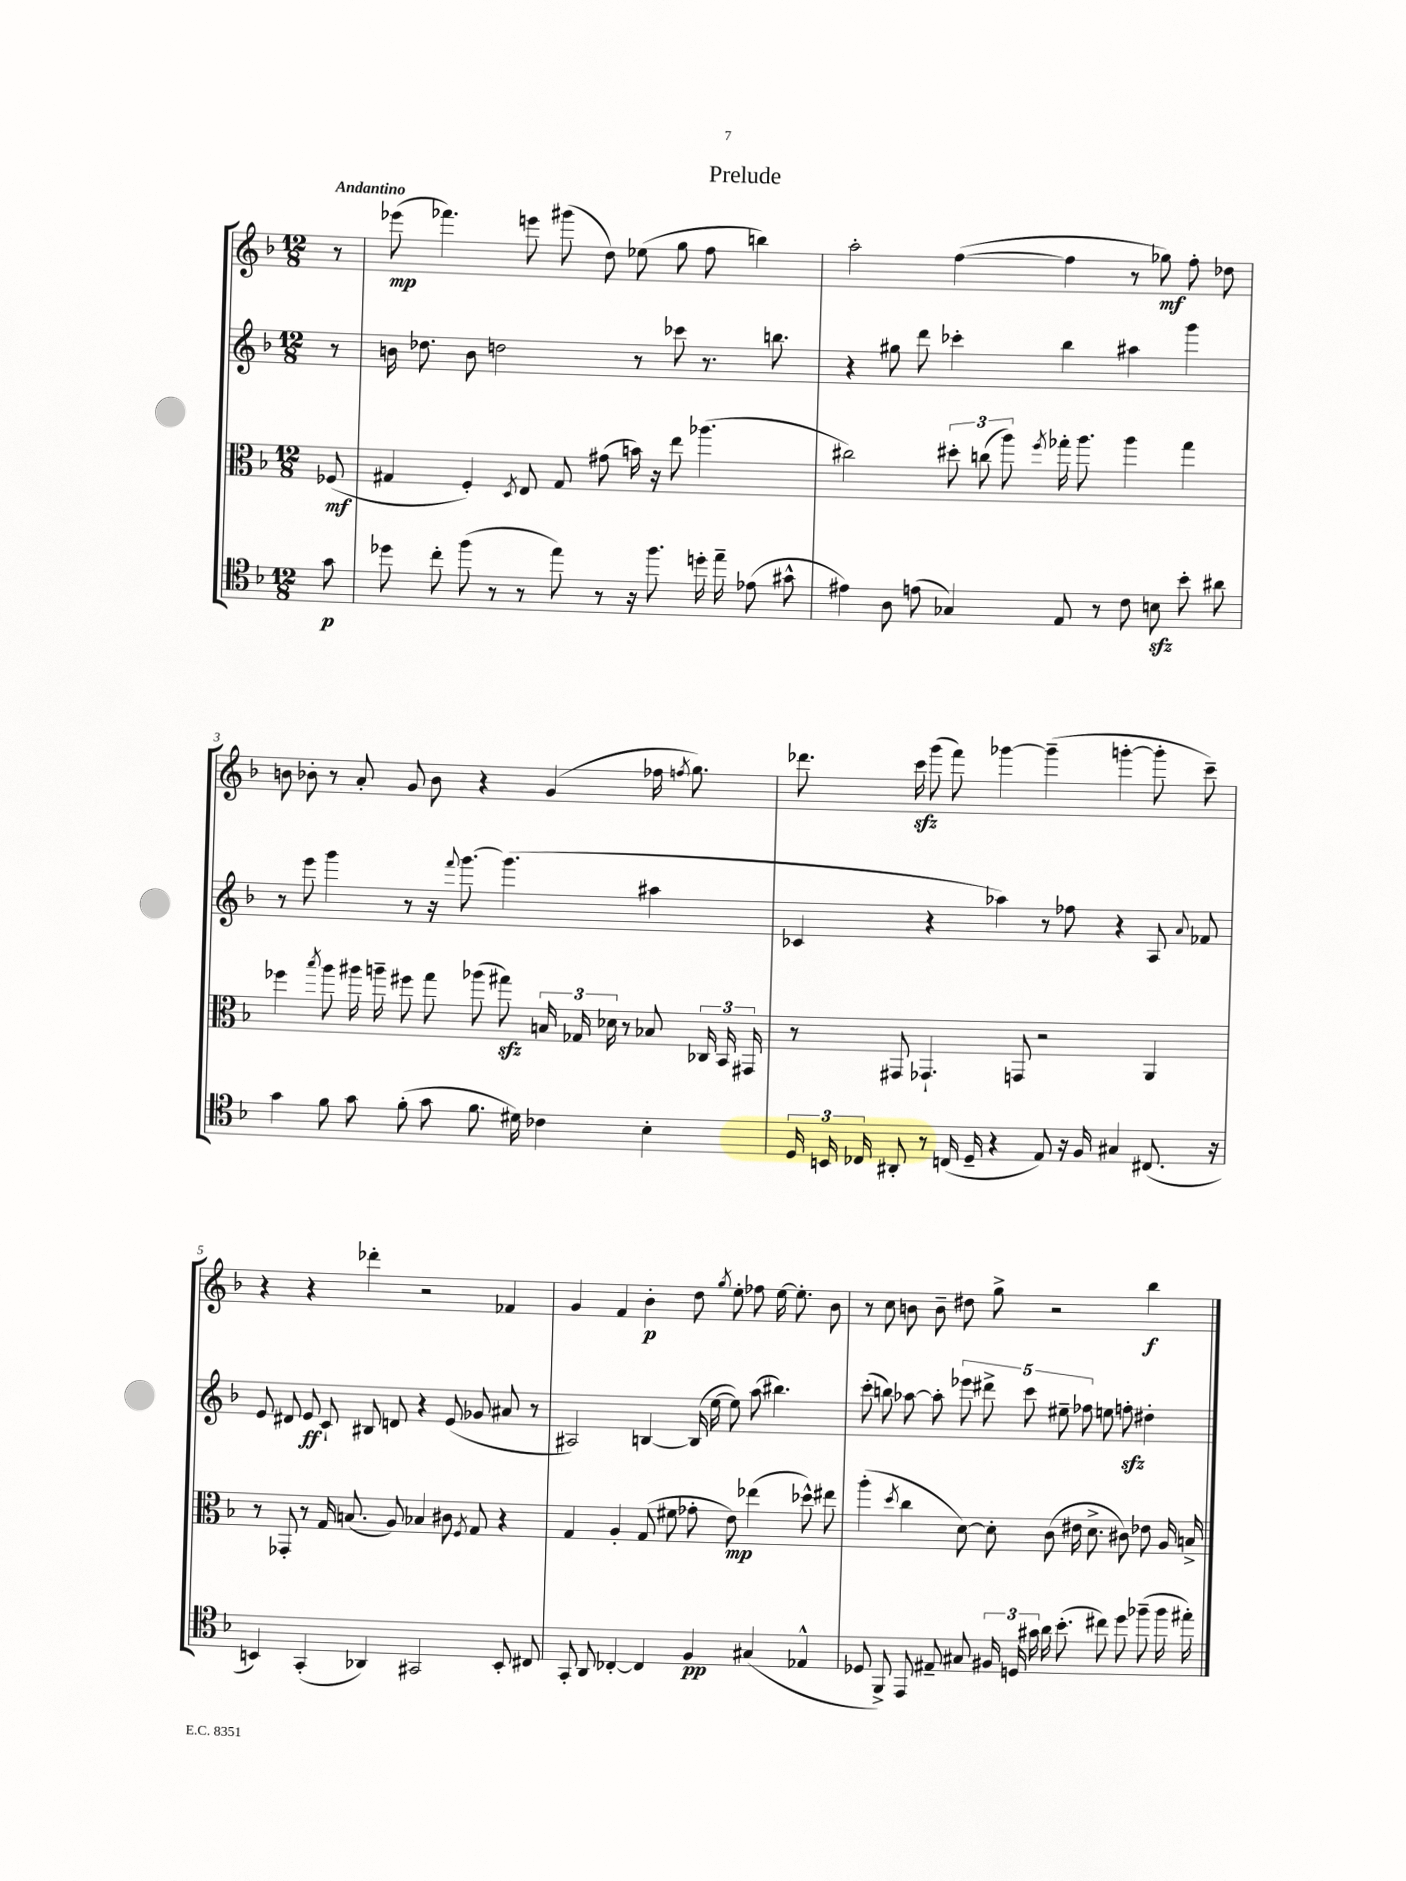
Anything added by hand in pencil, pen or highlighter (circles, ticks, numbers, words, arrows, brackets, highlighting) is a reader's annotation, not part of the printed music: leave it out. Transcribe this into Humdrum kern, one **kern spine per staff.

**kern	**kern	**kern	**kern
*staff4	*staff3	*staff2	*staff1
*clefC4	*clefC3	*clefG2	*clefG2
*k[b-]	*k[b-]	*k[b-]	*k[b-]
*M12/8	*M12/8	*M12/8	*M12/8
8g\	(8F-/	8r	8r
=	=	=	=
8dd-\	4G#/	16b\	(8eee-\
.	.	8.dd-\	.
8cc'\	.	.	4.fff-\)
(8ff\	4F'/)	8b\	.
8r	.	2dd\	.
.	8qD/	.	.
8r	8E/	.	8eee\
8ee\)	8G#/	.	(8ggg#\
8r	(8g#\	.	8dd\)
16r	16b\)	8r	(8ee-\
8.ff\	16r	.	.
.	8ee\	8ccc-\	8gg\
16dd'\	(4.aa-\	8.r	8ff\
16ee~\	.	.	.
(8e-\	.	.	4bb\)
.	.	8.bb\	.
8g#^^\	.	.	.
=	=	=	=
4e#\)	2cc#\)	4r	2aa'\
8A\	.	8gg#\	.
(8e\	.	8ddd\	.
4G-/)	12dd#'\	4ccc-'\	([4ff\
.	(12cc\	.	.
.	12aa\)	.	.
.	8qff/	.	.
8E/	16gg-'\	4bb-\	4ff\]
.	8.aa\	.	.
8r	.	.	.
8c\	4aa\	4aa#\	8r
8B\	.	.	8gg-\)
8b-'\	4gg-\	4ggg\	8ff'\
8a#\	.	.	8dd-\
=	=	=	=
4g\	4ff-\	8r	8b\
.	.	8eee\	8b-'\
.	8qbb-/	.	.
8f\	8aa\	4ggg\	8r
8g\	16aa#\	.	8a'/
.	16aa~\	.	.
(8f'\	8ff#\	8r	8g/
8g\	8gg\	16r	8b-\
.	.	8qqfff/	.
.	.	[8.ggg\	.
8.f\	(8aa-\	.	4r
.	8gg#\)	(4.ggg\]	.
16d#\)	.	.	.
4c-\	24B/	.	(4g/
.	24G-/	.	.
.	24d-\	.	.
.	8r	.	.
4B-'\	8B-/	4aa#\	16ff-\
.	.	.	8qff/
.	.	.	8.gg\)
.	24C-/	.	.
.	24BB-/	.	.
.	24GG#/	.	.
=	=	=	=
24D/	8r	4c-/	8.ddd-\
24BB/	.	.	.
24C-/	.	.	.
8AA#'/	8GG#/	.	.
.	.	.	16ccc\
8r	4.GG-`/	4r	(8ggg\
(16C/	.	.	8fff\)
16D~/	.	.	.
4r	.	4aa-\)	[4ggg-\
.	8GG/	.	.
8E/)	2r	8r	(4ggg-~\]
16r	.	8ff-\	.
16F/	.	.	.
4G#/	.	4r	[4ggg'\
(8.C#/	4AA/	8A/	8ggg'\]
.	.	8qqa/	.
.	.	8f-/	8ccc~\)
16r	.	.	.
=	=	=	=
4BB/)	8r	8e/	4r
.	8GG-'/	8d#/	.
(4GG'/	8r	8e/	4r
.	16G/	8c`/	.
.	(8.B/	.	.
4AA-/)	.	8B#/	4ddd-'\
.	8A/)	8d/	.
2GG#/	4B-/	4r	2r
.	8c#\	(8e/	.
.	8qF/	.	.
.	8G/	8g-/	.
8BB'/	4r	8a#/	4f-/
8C#/	.	8r	.
=	=	=	=
8GG'/	4G/	2A#/)	4g/
8AA/	.	.	.
[4C-'/	4A'/	.	4f/
4C-/]	(8G/	[4B/	4b-'\
.	8f#\	.	.
4F/	8g-'\	(16B/]	8dd\
.	.	[16ee\	.
.	.	.	8qgg/
.	8e\)	8ee\])	8ee'\
(4G#/	(4ee-\	(8aa\	8ff-\
.	.	4.bb#\)	[16ee\
.	.	.	8.ee'\]
4E-^^/	8dd-^^\)	.	.
.	8ee#\	.	8b-\
=	=	=	=
8D-/	(4aa'\	(8ccc'\	8r
8FF^/)	.	8bb\)	8cc\
.	8qdd/	.	.
8EE/	4cc\	[8aa-\	8b\
8E#~/	.	8aa-'\]	8b~\
8G#/	[8d\)	10eee-\	8dd#\
.	.	10ddd#^\	.
24F#/	8d'\]	.	8gg^\
24D/	.	.	.
.	.	10ccc\	.
24g#\	.	.	.
16a\	(8c\	.	2r
.	.	10ee#~\	.
(8.b-'\	.	.	.
.	16e#\	.	.
.	.	10ff-\	.
.	8.d^\	.	.
8cc#\)	.	8ee\	.
8dd\	8c#\)	8ff'\	.
(8ff-~\	8e-\	4dd#'\	4bb-\
16ff-\	16A/	.	.
16ee#'\)	16B^/	.	.
==	==	==	==
*-	*-	*-	*-
